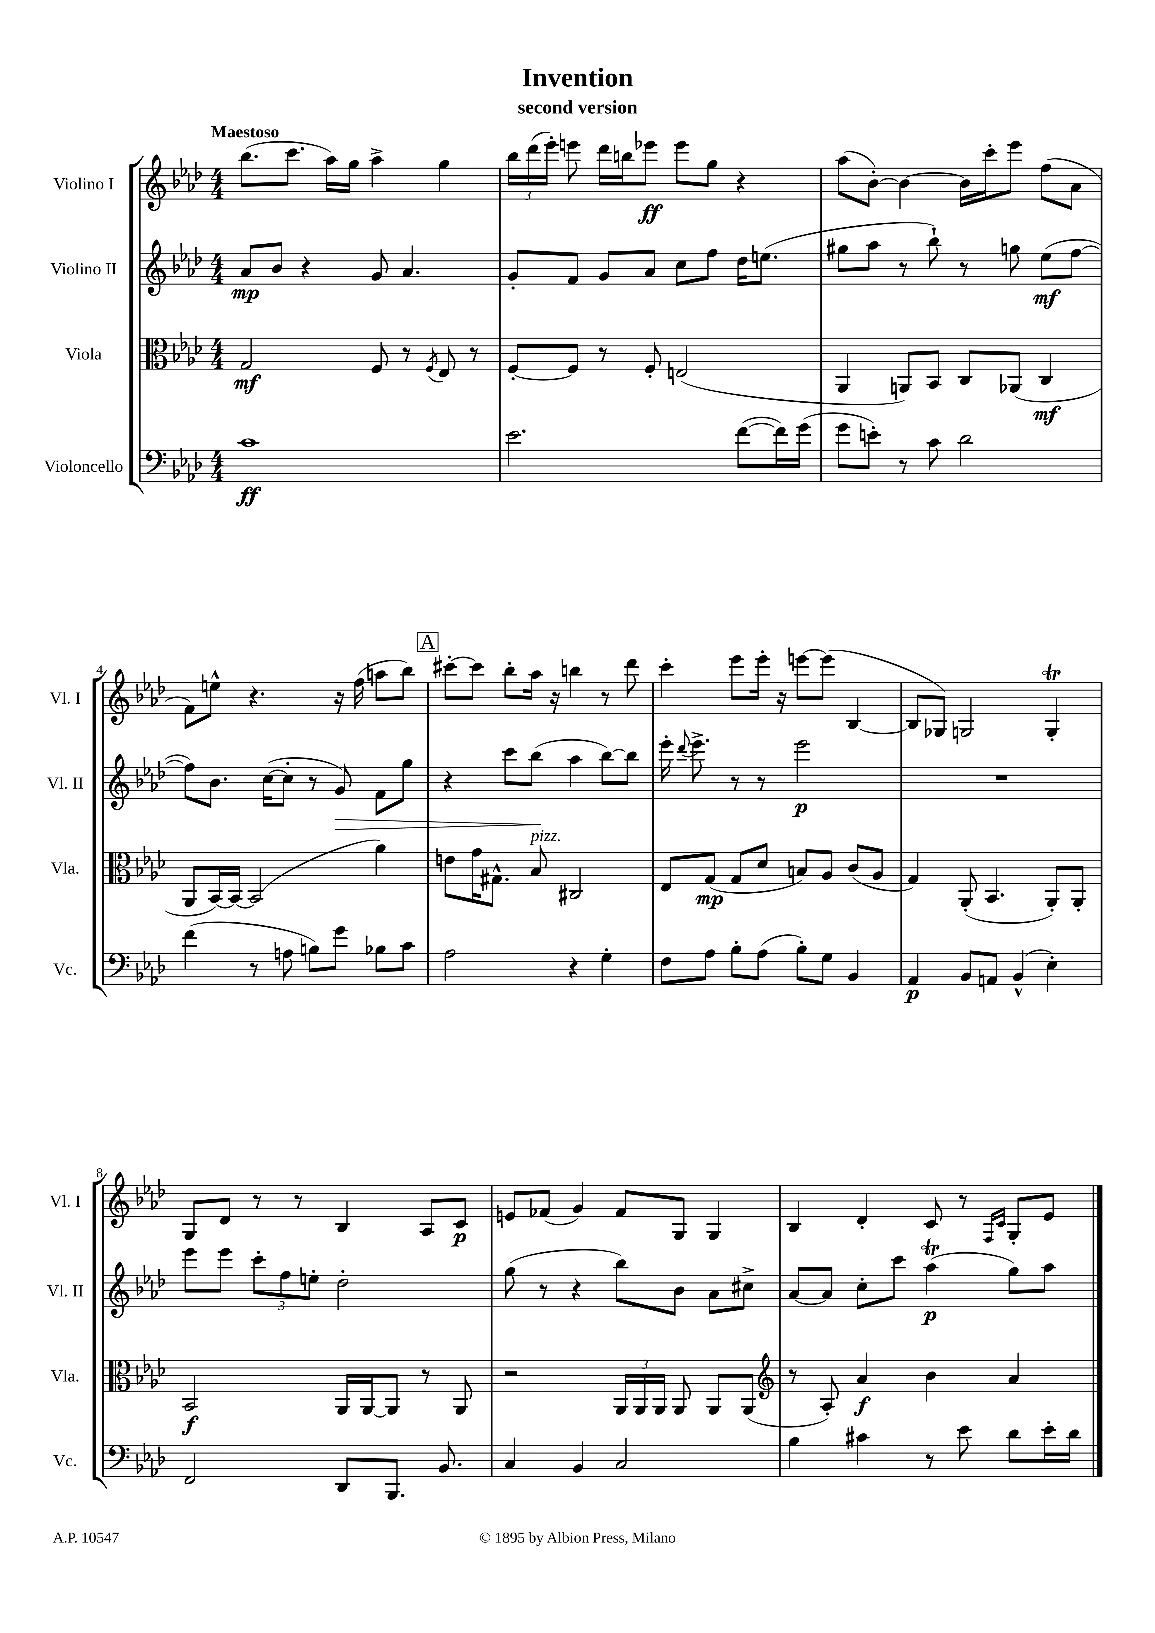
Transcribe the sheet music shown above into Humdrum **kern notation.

**kern	**kern	**kern	**kern
*staff4	*staff3	*staff2	*staff1
*clefF4	*clefC3	*clefG2	*clefG2
*k[b-e-a-d-]	*k[b-e-a-d-]	*k[b-e-a-d-]	*k[b-e-a-d-]
*M4/4	*M4/4	*M4/4	*M4/4
1c	2G	8a-	(8.bb-
.	.	8b-	.
.	.	.	8.ccc
.	.	4r	.
.	.	.	16aa-)
.	.	.	16gg
.	8F	8g	4aa-^
.	8r	4.a-	.
.	8qF	.	.
.	8E-	.	4gg
.	8r	.	.
=	=	=	=
2.e-	[8F'	8g'	24bb-
.	.	.	(24ddd-
.	.	.	24eee-')
.	8F]	8f	8eee
.	8r	8g	16ddd-
.	.	.	16bb
.	8F'	8a-	8eee-
.	(2E	8cc	8eee-
.	.	8ff	8gg
([8f	.	16dd-	4r
.	.	(8.ee	.
16f])	.	.	.
(16g	.	.	.
=	=	=	=
8g	4AA-	8gg#	(8aa-
8e')	.	8aa-	[8b-')
8r	8AA)	8r	4b-_
8c	8BB-	8bb-`)	.
2d-	8C	8r	16b-]
.	.	.	16ccc'
.	(8AA-	8gg	8eee-
.	4C	(8ee-	(8ff
.	.	[8ff	8a-
=	=	=	=
(4f	8AA-	8ff])	8f)
.	[16BB-)	8.b-	8ee^^
.	16BB-_	.	.
8r	(2BB-]	.	4.r
.	.	([16cc	.
8A	.	8cc']	.
8B)	.	8r	.
8g	.	8g)	16r
.	.	.	(16ff
8B-	4a-)	8f	8aa
8c	.	8gg	8bb-)
=	=	=	=
2A-	8e	4r	[8ccc#'
.	16g	.	8ccc#]
.	8.G#^^	.	.
.	.	8ccc	8bb-'
.	8B-	(8bb-	16aa-
.	.	.	16r
4r	2C#	4aa-	4bb
4G'	.	[8bb-)	8r
.	.	8bb-]	8ddd-
=	=	=	=
8F	8E-	16eee-'	4ccc'
.	.	8qqddd-	.
.	.	8.eee-^	.
8A-	(8G	.	.
8B-'	8G	8r	8eee-
(8A-	8d-	8r	16eee-'
.	.	.	16r
8B-')	8B)	2eee-	[8eee
8G	8A-	.	(8eee]
4BB-	(8c	.	[4B-
.	8A-	.	.
=	=	=	=
4AA-	4G)	1r	8B-]
.	.	.	8G-)
8BB-	(8AA-'	.	2G
8AA	4.BB-	.	.
(4BB-^^	.	.	.
4E-')	8AA-')	.	4G'
.	8AA-'	.	.
=	=	=	=
2FF	2BB-	8eee-	8G
.	.	8eee-	8d-
.	.	12ccc'	8r
.	.	12ff	.
.	.	.	8r
.	.	12ee'	.
8DD-	16AA-	2dd-'	4B-
.	[16AA-	.	.
8.BBB-	8AA-]	.	.
.	8r	.	8A-
8.BB-	.	.	.
.	8AA-	.	8c
=	=	=	=
4C	2r	(8gg	8e
.	.	8r	(8f-
4BB-	.	4r	4g)
2C	24AA-	8bb-)	8f-
.	24AA-	.	.
.	24AA-	.	.
.	8AA-	8b-	8G
.	8AA-	8a-	4G
.	(8AA-	8cc#^	.
=	=	=	=
*	*clefG2	*	*
4B-	8r	[8a-	4B-
.	8A-')	8a-]	.
4c#	4a-	8cc'	4d-'
.	.	8ccc	.
8r	4b-	(4aa-	8c
8e-	.	.	8r
.	.	.	16qqF
.	.	.	16qqc
8d-	4a-	8gg)	8G'
16e-'	.	8aa-	8e-
16d-	.	.	.
==	==	==	==
*-	*-	*-	*-
